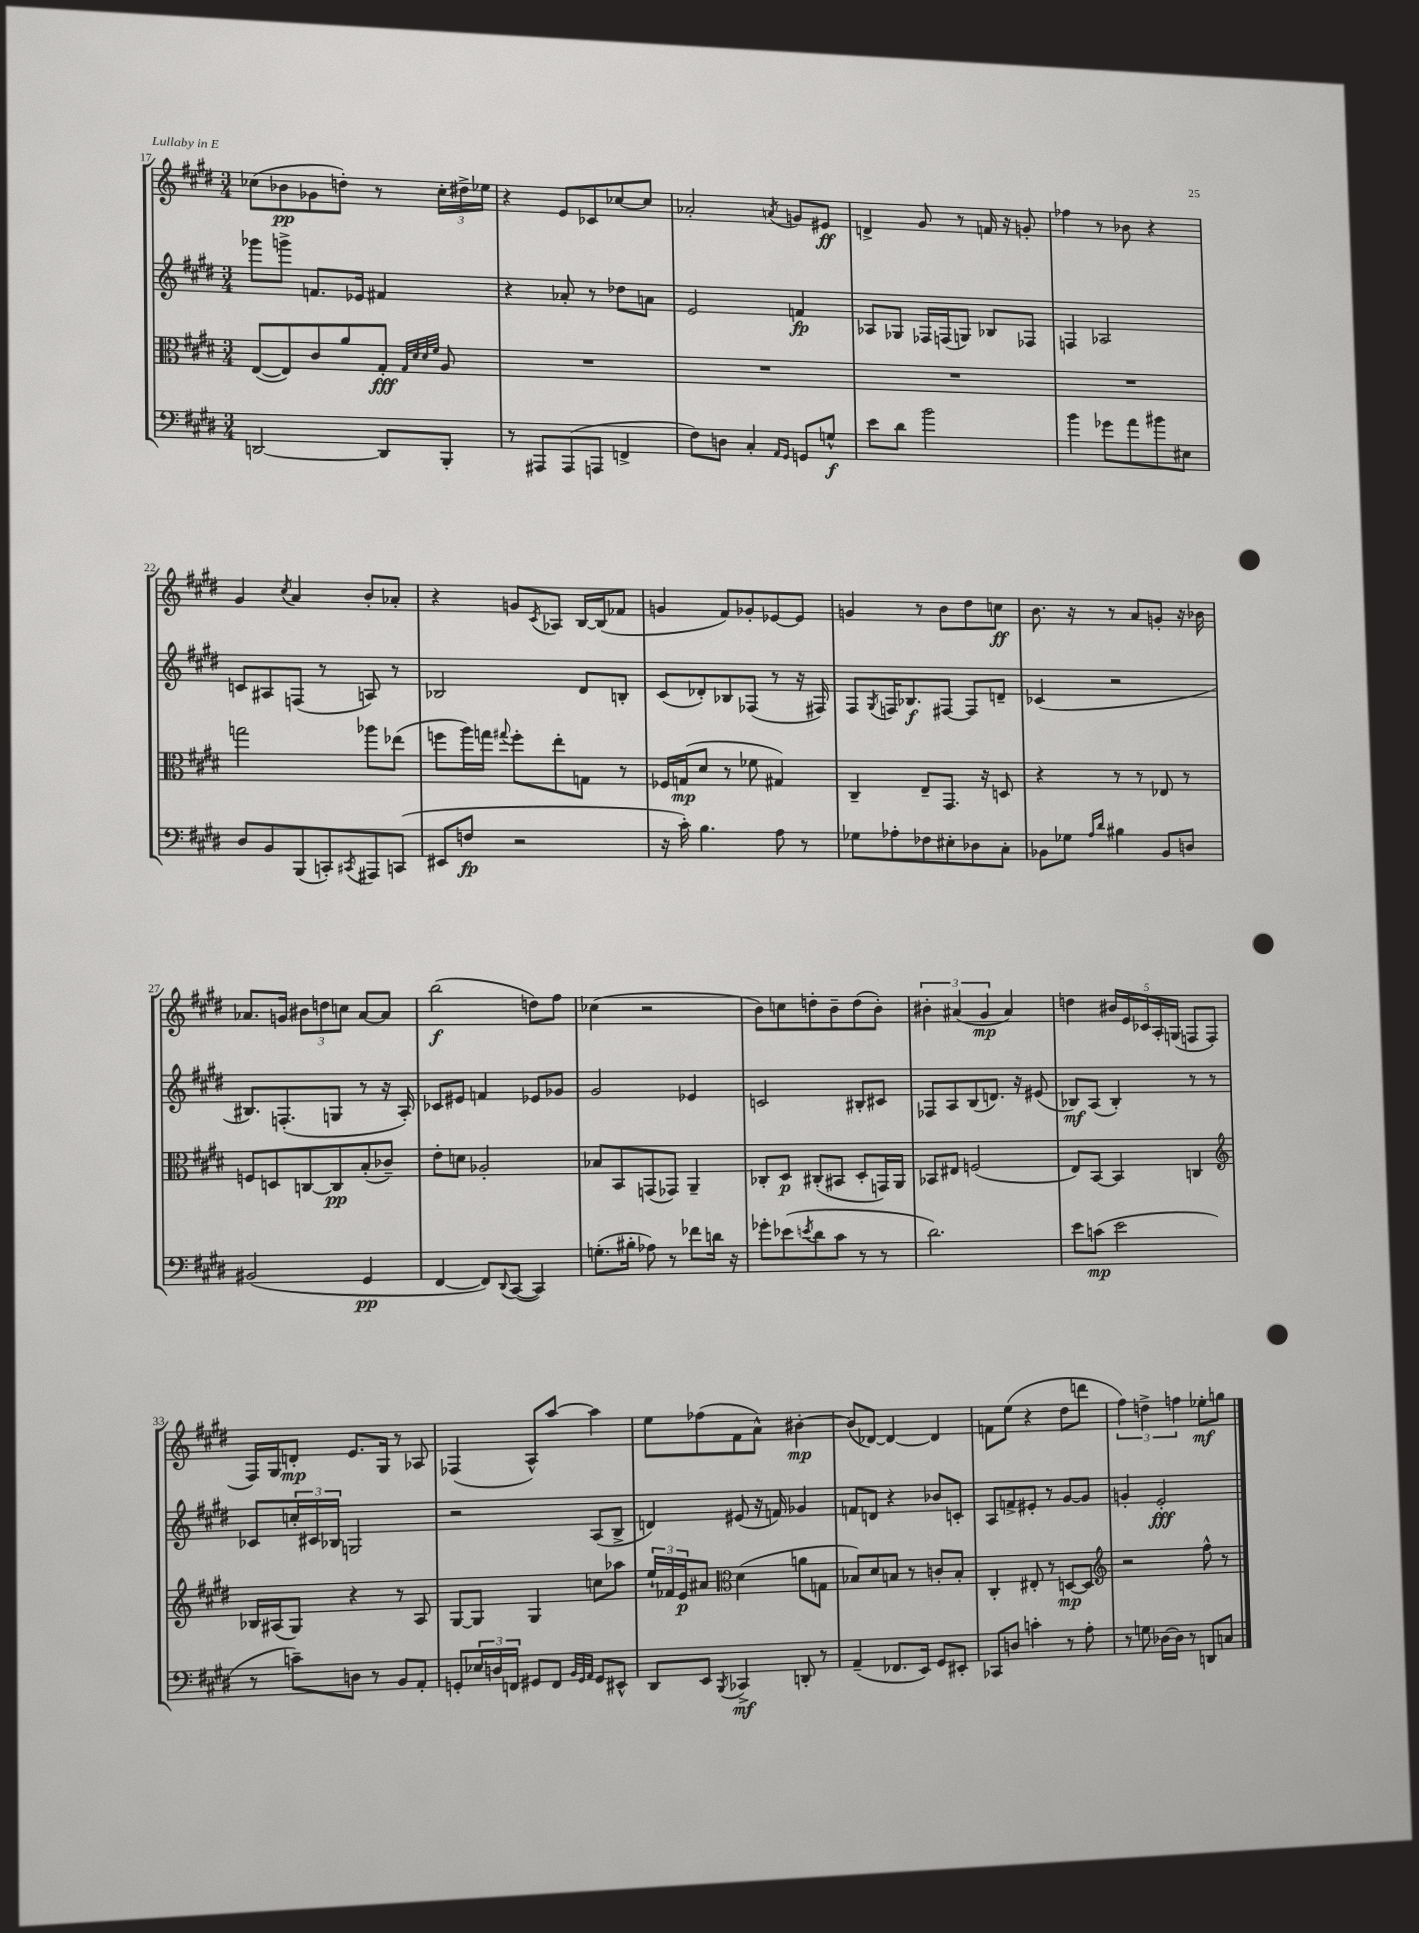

**kern	**dynam	**kern	**dynam	**kern	**dynam	**kern	**dynam
*part4	*part4	*part3	*part3	*part2	*part2	*part1	*part1
*staff4	*staff4	*staff3	*staff3	*staff2	*staff2	*staff1	*staff1
*clefF4	*	*clefC3	*	*clefG2	*	*clefG2	*
*k[f#c#g#d#]	*	*k[f#c#g#d#]	*	*k[f#c#g#d#]	*	*k[f#c#g#d#]	*
*M3/4	*	*M3/4	*	*M3/4	*	*M3/4	*
=17	=17	=17	=17	=17	=17	=17	=17
[2DDn/	.	([8E/L	.	8ggg-X\L	.	(8cc-X\L	.
.	.	8E/])	.	8gggn^\J	.	8b-X\	pp
.	.	8c#/	.	8.fn/L	.	8g-X\	.
.	.	8a/	.	.	.	8ddn'\J)	.
.	.	.	.	16e-X/Jk	.	.	.
8DD/L]	.	8G#'/J	fff	4f#X/	.	8r	.
.	.	32qqG#/LLL	.	.	.	.	.
.	.	32qqd#/	.	.	.	.	.
.	.	32qqd#/	.	.	.	.	.
.	.	32qqf#/JJJ	.	.	.	.	.
8BBB'/J	.	8A/	.	.	.	24cc-'\LL	.
.	.	.	.	.	.	24dd#X^\	.
.	.	.	.	.	.	24ee-X\JJ	.
=18	=18	=18	=18	=18	=18	=18	=18
8r	.	2.r	.	4r	.	4r	.
8AAA#X/L	.	.	.	.	.	.	.
(8AAA#/	.	.	.	8a-X'/	.	8e/L	.
8AAAn/J	.	.	.	8r	.	8c-X/	.
4FFn^/	.	.	.	8dd-X\L	.	[8cc-X/	.
.	.	.	.	8an\J	.	8cc-/J]	.
=19	=19	=19	=19	=19	=19	=19	=19
8F#\L)	.	2.r	.	2e/	.	2a-X'/	.
8Dn\J	.	.	.	.	.	.	.
4C#'/	.	.	.	.	.	.	.
16qqAA/LL	.	.	.	.	.	.	.
16qqGG#/JJ	.	.	.	.	.	8qan/	.
8GGn/L	.	.	.	4fn/	fp	8gn/L	.
8Gn^^/J	f	.	.	.	.	8e#X/J	ff
=20	=20	=20	=20	=20	=20	=20	=20
8e\L	.	2.r	.	8A-X/L	.	4dn^/	.
8d#\J	.	.	.	8G-X/J	.	.	.
2b\	.	.	.	16F-X/LL	.	8g#/	.
.	.	.	.	(16Fn/J	.	.	.
.	.	.	.	8Gn/J)	.	8r	.
.	.	.	.	8B-X/L	.	16fn/	.
.	.	.	.	.	.	16r	.
.	.	.	.	8F-X/J	.	8gn'/	.
=21	=21	=21	=21	=21	=21	=21	=21
4b\	.	2.r	.	4Fn/	.	4ff-X\	.
8g-X\L	.	.	.	2A-X/	.	8r	.
8a\	.	.	.	.	.	8b-X\	.
8b#X\	.	.	.	.	.	4r	.
8E#X\J	.	.	.	.	.	.	.
!!LO:LB:g=z
=22	=22	=22	=22	=22	=22	=22	=22
8D#/L	.	2ggn\	.	8cn/L	.	4g#/	.
8BB/	.	.	.	8A#X/	.	.	.
.	.	.	.	.	.	8qcc#/	.
(8BBB/	.	.	.	(8Fn/J	.	4a/	.
8CCn'/)	.	.	.	8r	.	.	.
8qCC#X/	.	.	.	.	.	.	.
8AAA#X/	.	8aa-X\L	.	8An/)	.	8b'/L	.
(8CCn/J	.	(8ee-X\J	.	8r	.	8a-X'/J	.
=23	=23	=23	=23	=23	=23	=23	=23
8EE#X/L	.	8ffn\L	.	2B-X/	.	4r	.
8Fn/J	fp	16aa\L)	.	.	.	.	.
.	.	16ggn\JJ	.	.	.	.	.
.	.	8qqgg#X/	.	.	.	.	.
2r	.	8ff'\L	.	.	.	8gn/L	.
.	.	.	.	.	.	8qc#/	.
.	.	8ee'\	.	.	.	8A-X/J	.
.	.	8Gn\J	.	8d#/L	.	[16B/LL	.
.	.	.	.	.	.	(16B/J]	.
.	.	8r	.	8Bn'/J	.	8f-X/J	.
=24	=24	=24	=24	=24	=24	=24	=24
16r	.	16F-X/LL	.	(8c#/L	.	4gn/	.
16c#'\)	.	(16Gn/J	mp	.	.	.	.
4.B\	.	8d#/J	.	8d-X'/)	.	.	.
.	.	8r	.	8B-X/	.	8f#/L)	.
.	.	8f-X\	.	(8F-X/J	.	8g-X'/	.
8A\	.	4G#X/)	.	8r	.	[8e-X/	.
8r	.	.	.	16r	.	8e-/J]	.
.	.	.	.	16F#X/)	.	.	.
=25	=25	=25	=25	=25	=25	=25	=25
8G-X\L	.	4C#~/	.	8F#/L	.	4gn/	.
.	.	.	.	8qG#/	.	.	.
8A-X'\	.	.	.	16Fn/K	.	.	.
.	.	.	.	8.B-X/	f	.	.
8F-X\	.	8E~/L	.	.	.	8r	.
8E#X'\	.	8.GG#/J	.	[8F#X/J	.	8b\L	.
8D-X\	.	.	.	8F#/L]	.	8dd#\	.
.	.	16r	.	.	.	.	.
8C#'\J	.	8Dn/	.	8dn~/J	.	8ccn\J	ff
=26	=26	=26	=26	=26	=26	=26	=26
8BB-X\L	.	4r	.	(4c-X/	.	8.b\	.
8G-X\J	.	.	.	.	.	.	.
.	.	.	.	.	.	16r	.
16qqA/LL	.	.	.	.	.	.	.
16qqd#/JJ	.	.	.	.	.	.	.
4B#X\	.	8r	.	2r	.	8r	.
.	.	8r	.	.	.	8a/L	.
8BB-/L	.	8E-X/	.	.	.	8gn'/J	.
8Dn/J	.	8r	.	.	.	16r	.
.	.	.	.	.	.	16b-X\	.
!!LO:LB:g=z
=27	=27	=27	=27	=27	=27	=27	=27
(2BB#X/	.	8Fn/L	.	8.B#X/L)	.	8.a-X/L	.
.	.	8Dn/	.	.	.	.	.
.	.	.	.	(8.Fn'/	.	16gn/Jk	.
.	.	[8Cn/	.	.	.	12b#X\L	.
.	.	.	.	.	.	12ddn\	.
.	.	8C/]	pp	8Gn/J	.	.	.
.	.	.	.	.	.	12ccn\J	.
4GG#/	pp	(8B'/	.	8r	.	[8a-/L	.
.	.	8c-X~/J)	.	16r	.	8a-/J]	.
.	.	.	.	16A'/)	.	.	.
=28	=28	=28	=28	=28	=28	=28	=28
[4FF#/	.	8e'\L	.	8c-X/L	.	(2bb\	f
.	.	8dn\J	.	8e#X/J	.	.	.
8FF#/L])	.	2A-X'/	.	4fn/	.	.	.
8qqDD#/	.	.	.	.	.	.	.
([8CC#/J	.	.	.	.	.	.	.
4CC#/])	.	.	.	8e-X/L	.	8ddn\L)	.
.	.	.	.	8g-X/J	.	8ff#\J	.
=29	=29	=29	=29	=29	=29	=29	=29
(8.Gn'\L	.	8B-X/L	.	2g#/	.	(4cc-X\	.
.	.	8BB/	.	.	.	.	.
16B#X'\Jk	.	.	.	.	.	.	.
8A-X\)	.	(8GGn/	.	.	.	2r	.
8r	.	8GG-X/J)	.	.	.	.	.
8f-X\L	.	4AA~/	.	4e-X/	.	.	.
16dn\Jk	.	.	.	.	.	.	.
16r	.	.	.	.	.	.	.
=30	=30	=30	=30	=30	=30	=30	=30
8g-X'\L	.	8C-X'/L	.	2cn/	.	8b\L)	.
(8e-X\	.	8D#/J	p	.	.	8ccn\	.
8qen/	.	.	.	.	.	.	.
8d#\	.	(8C#X'/L	.	.	.	8ddn'\	.
8c#\J	.	8BB#X/J	.	.	.	8b~\	.
8r	.	8D#'/L	.	8B#X'/L	.	(8dd\	.
8r	.	16GGn/L)	.	8c#X/J	.	8b'\J)	.
.	.	16AA/JJ	.	.	.	.	.
=31	=31	=31	=31	=31	=31	=31	=31
2.d#\)	.	8BB-X/L	.	8F-X/L	.	6b#X'\	.
.	.	8E#X/J	.	8A/	.	.	.
.	.	.	.	.	.	(6a#X/	.
.	.	(2Fn/	.	(8B/	.	.	.
.	.	.	.	.	.	6g#/	mp
.	.	.	.	8.dn/J)	.	.	.
.	.	.	.	.	.	4a#/)	.
.	.	.	.	16r	.	.	.
.	.	.	.	(8e#X/	.	.	.
=32	=32	=32	=32	=32	=32	=32	=32
8e\L	.	8E/L)	.	8B-X/L)	mf	4ddn\	.
(8cn\J	mp	[8BB/J	.	(8A/J	.	.	.
2e\	.	4BB/]	.	4B-'/)	.	20b#X/LL	.
.	.	.	.	.	.	20e/	.
.	.	.	.	.	.	20c-X/	.
.	.	.	.	.	.	20A'/	.
.	.	.	.	.	.	(20Gn/JJ	.
.	.	4Cn/	.	8r	.	8Fn/L	.
.	.	.	.	8r	.	8F'/J	.
!!LO:LB:g=z
=33	=33	=33	=33	=33	=33	=33	=33
*	*	*clefG2	*	*	*	*	*
8r	.	16B-X/LL	.	8c-X/L	.	16F#/LL)	.
.	.	(16A#X/J	.	.	.	16G#/J	.
8cn~\L)	.	8G#/J)	.	24ccn'/L	.	8dn'/J	mp
.	.	.	.	24c#X/	.	.	.
.	.	.	.	24B-X/JJ	.	.	.
8Dn\J	.	4r	.	2Gn/	.	8.e/L	.
8r	.	.	.	.	.	.	.
.	.	.	.	.	.	16G#/Jk	.
8BB/L	.	8r	.	.	.	8r	.
8AA'/J	.	8A#/	.	.	.	8A-X/	.
=34	=34	=34	=34	=34	=34	=34	=34
8GGn'/L	.	[8G#/L	.	2r	.	(4F-X/	.
24E-X/L	.	8G#/J]	.	.	.	.	.
24Dn/	.	.	.	.	.	.	.
24FFn/JJ	.	.	.	.	.	.	.
8GG#X/L	.	4G#/	.	.	.	8A^^/L)	.
8FF/J	.	.	.	.	.	[8aa/J	.
32qqBB/LLL	.	.	.	.	.	.	.
32qqGG#/	.	.	.	.	.	.	.
32qqAA/JJJ	.	.	.	.	.	.	.
8GG#/L	.	8ccn\L	.	(8A/L	.	4aa\]	.
8EE#X^^/J	.	8aa-X\J	.	8B^/J	.	.	.
=35	=35	=35	=35	=35	=35	=35	=35
8DD#/L	.	24ee`/LL	.	4dn/)	.	8ee\L	.
.	.	24f-X/	.	.	.	.	.
.	.	24e/J	p	.	.	.	.
8EE/J	.	8a#X/J	.	.	.	(8ff-X\	.
8qBBB/	.	.	.	.	.	.	.
*	*	*clefC3	*	*	*	*	*
4CC-X^/	mf	(4d#\	.	(8e#X/	.	8f#\	.
.	.	.	.	16r	.	8a^^\J)	.
.	.	.	.	16fn/)	.	.	.
8DDn'/	.	8an\L	.	4g-X/	.	[4b#X'\	mp
8r	.	8Gn\J	.	.	.	.	.
=36	=36	=36	=36	=36	=36	=36	=36
(4AA~/	.	8B-X/L)	.	8fn/L	.	(8b#/L]	.
.	.	8d#/	.	8dn/J	.	[8d-X/J)	.
8.FF-X/L	.	8Bn/J	.	4r	.	4d-/_	.
.	.	8r	.	.	.	.	.
16EE/Jk)	.	.	.	.	.	.	.
8GG#/L	.	8cn'/L	.	8b-X/L	.	4d-/]	.
8EE#X'/J	.	8B'/J	.	8cn'/J	.	.	.
=37	=37	=37	=37	=37	=37	=37	=37
8CC-X/L	.	4C#'/	.	8A/L	.	8fn\L	.
8Dn/J	.	.	.	8fn^/	.	(8ee\J	.
4cn'\	.	8E#X'/	.	8e#X'/J	.	4r	.
.	.	8r	.	8r	.	.	.
8r	.	[8Dn/L	mp	[8g#/L	.	8dd#\L	.
8A'\	.	8D/J]	.	8g#/J]	.	8dddn\J	.
=38	=38	=38	=38	=38	=38	=38	=38
*	*	*clefG2	*	*	*	*	*
8r	.	2r	.	4gn'/	.	6ff#\)	.
8Gn\	.	.	.	.	.	.	.
.	.	.	.	.	.	6ddn^\	.
[16D-X\LL	.	.	.	2e'/	fff	.	.
16D-\JJ]	.	.	.	.	.	.	.
.	.	.	.	.	.	6ffn\	.
8r	.	.	.	.	.	.	.
8DDn/L	.	8ff#^^\	.	.	.	8ee-X'\L	mf
8Cn/J	.	8r	.	.	.	8ggn\J	.
==	==	==	==	==	==	==	==
*-	*-	*-	*-	*-	*-	*-	*-
